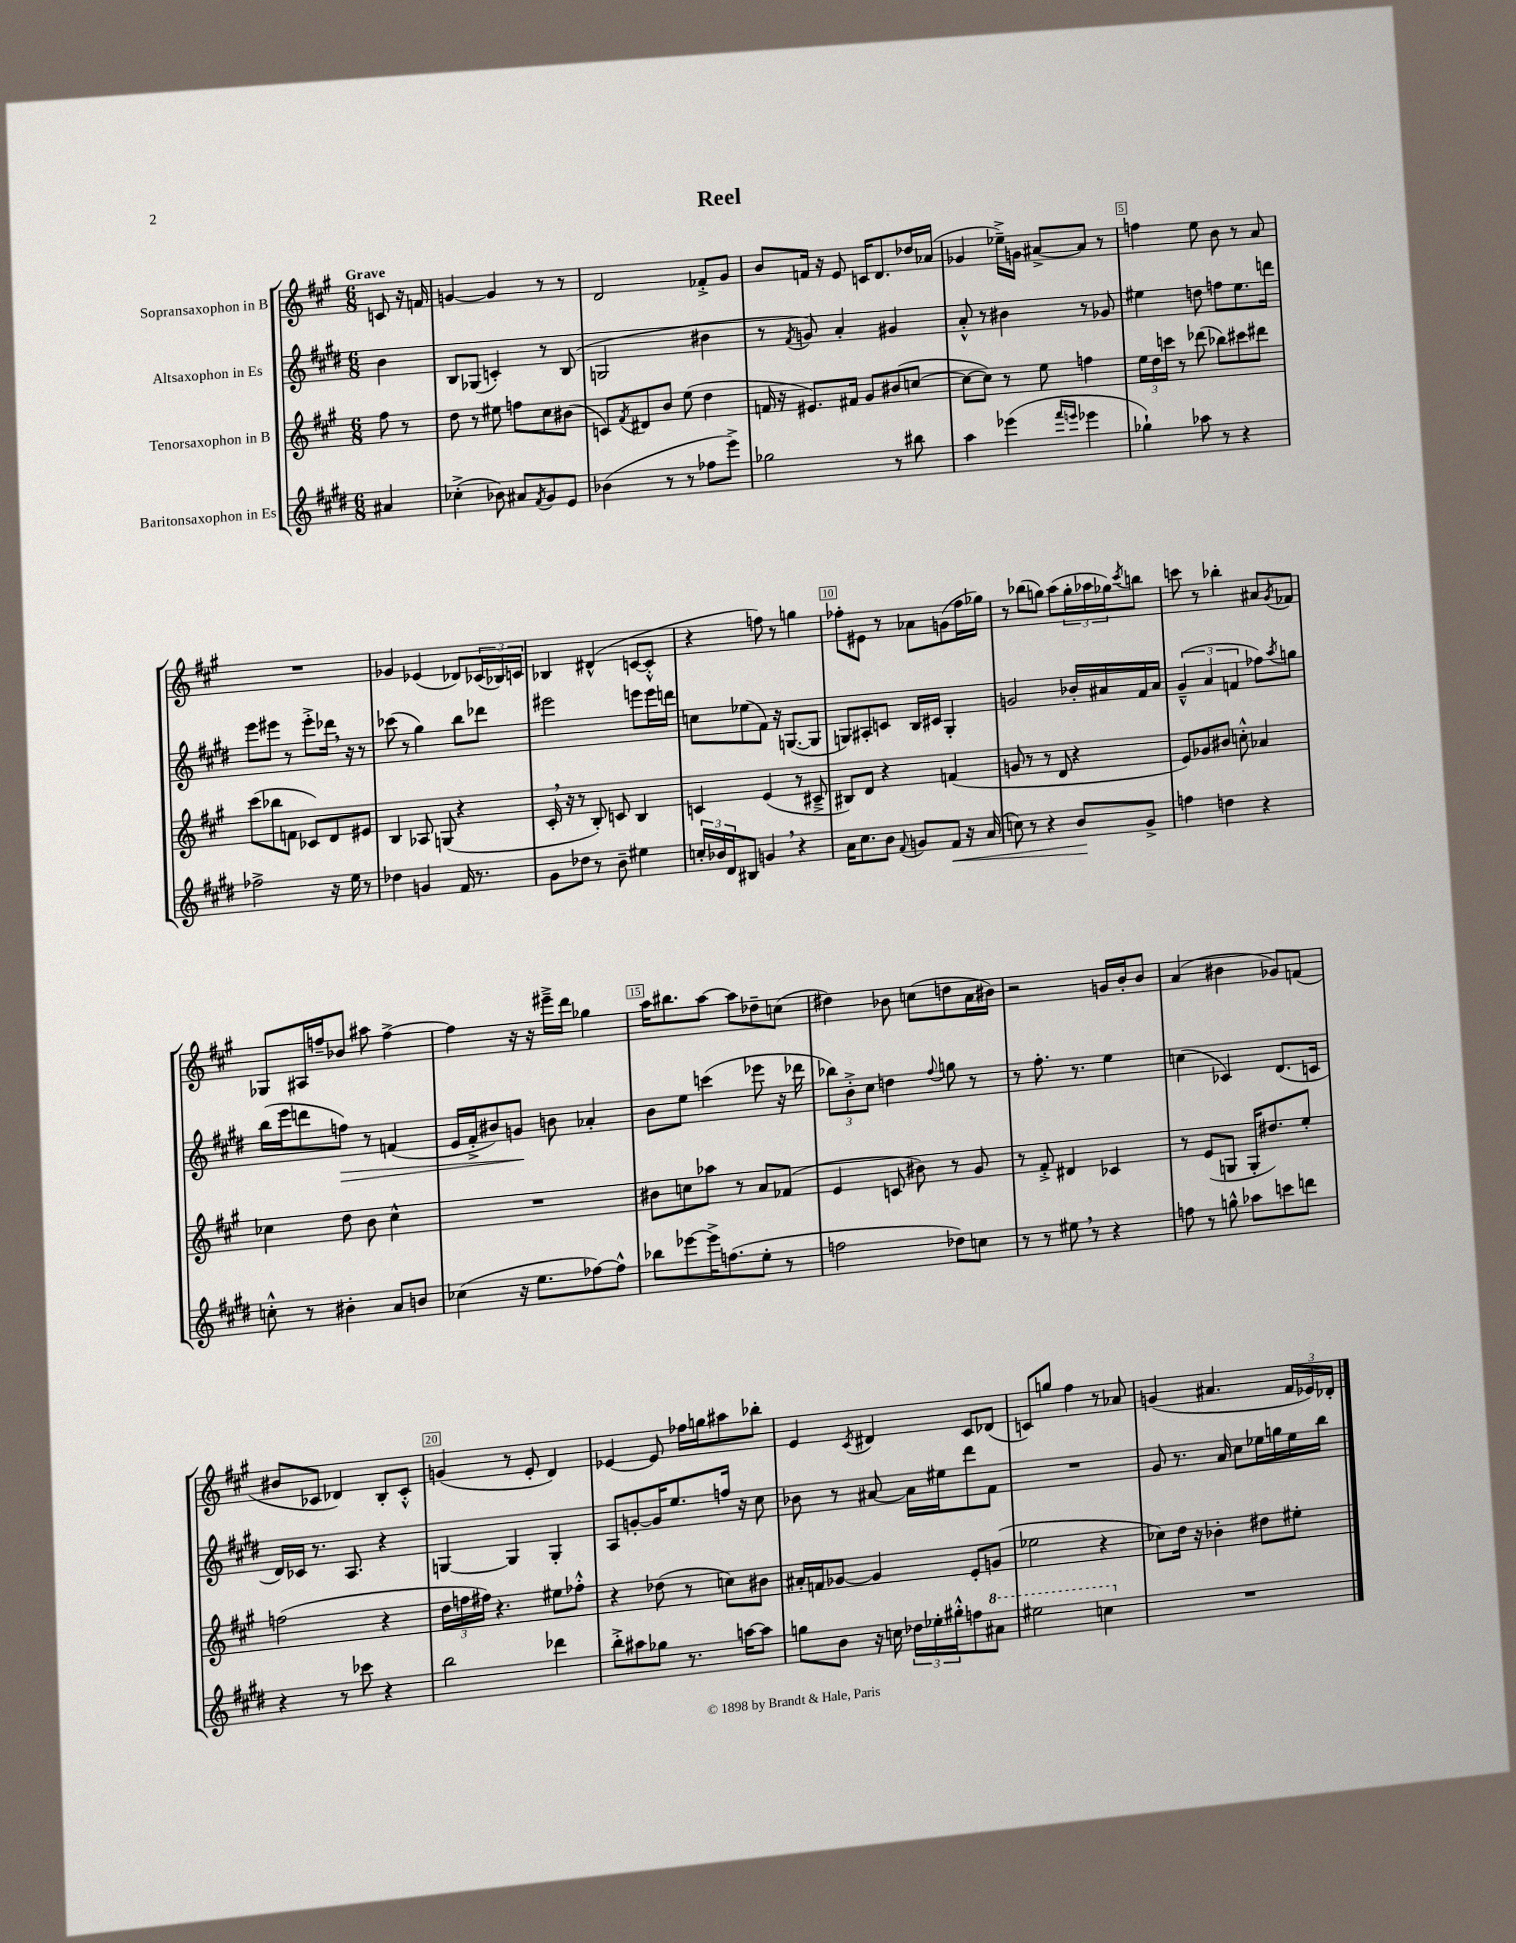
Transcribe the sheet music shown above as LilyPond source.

\header { title = "Reel" }
<<
\new StaffGroup <<
\new Staff = "s0" \with { instrumentName = "Sopransaxophon in B" } {
    \clef treble \key a \major \numericTimeSignature \time 6/8 \partial 4 \tempo "Grave"
    c'8 r16 f'16 |
    g'4~ g'4 r8 r8 |
    d'2 fes'8-.-> gis'8 |
    b'8 f'16 r16 e'8 c'16 d'8. des''16 aes'16( |
    ges'4 ees''16--->) g'16 ais'8~-> ais'8 r8 |
    f''4 e''8 b'8 r8 a'8 |
    R2. |
    ges'4 ees'4( des'8) \tuplet 3/2 { ces'16( bes16) c'16 } |
    bes4 dis'4-^( c'8~ c'8-.-^ |
    r4 f''8) r8 g''4 |
    fes''8-. eis'8 r8 aes'8 g'8( fes''16 ges''16) |
    r8 bes''8( g''8) a''8( \tuplet 3/2 { g''16-. aes''16 ges''16) } \acciaccatura { cis'''8 } b''8 |
    c'''8 r8 bes''4-. ais'8 \acciaccatura { gis'8 } fes'8 |
    ges8 ais16 f''16-- bes'8 ais''8 f''4~-> |
    f''4 r16 r16 eis'''16---> d'''16 ges''4 |
    a''16 bis''8. a''8~ a''8 des''8-- c''8( |
    dis''4) bes'8 c''8( d''8 a'16 bis'16) |
    r2 g'16 b'16-. b'8 |
    a'4( bis'4 ges'8) f'8( |
    bis'8 ces'8 des'4) b8-. ces'8-.-^ |
    g'4( r8 e'8-. d'4) |
    ees'4~ ees'8 fes''16 g''16 ais''8 bes''8-. |
    e'4 \acciaccatura { cis'8 } dis'4 cis'8 des'8( |
    c'8) g''8 fis''4 r8 aes'8 |
    g'4( ais'4. \tuplet 3/2 { fis'16 ees'16) des'16-. } \bar "|." |
}
\new Staff = "s1" \with { instrumentName = "Altsaxophon in Es" } {
    \clef treble \key e \major \numericTimeSignature \time 6/8 \partial 4
    b'4 |
    b8 ges8( c'4-.) r8 b8( |
    g2 bis'4 |
    r8 \acciaccatura { fis'8 } g'8) a'4-. gis'4 |
    a'8-.-^ r8 bis'4 r8 ges'8 |
    eis''4 d''8 f''8 eis''8. d'''16 |
    e'''8 eis'''8 r8 eis'''8-.-> des'''16 \breathe r16 r8 |
    ces'''8( r8 gis''4) b''8 des'''8 |
    eis'''2 e'''8 e'''16 d'''16 |
    c''8 ees''8( fis'8) r16 g8.~( g8 |
    g8) ais8-. c'8 b16 cis'16 g4-. |
    g'2 bes'16-. ais'16 fis'16 ais'16 |
    \tuplet 3/2 { gis'4---^( a'4 f'4 } fes''8) \acciaccatura { a''8 } g''8 |
    b''16( e'''16 d'''8 f''8\>) r8 f'4( |
    e'16 fis'16-.-> bis'8) g'8\! b'8 aes'4-. |
    b'8 e''8 c'''4( ees'''8 r16 des'''16 |
    \tuplet 3/2 { bes''8) b'8-.-> cis''8 } d''4 \appoggiatura { fis''8 } g''8 r8 |
    r8 fis''8.-. r8. e''4 |
    c''4( ces'4) dis'8.( c'16 |
    dis'16) ces'16 r8. a8. r4 |
    g4~ g4 g4-. |
    a8 g'8~-. g'16 e''8. f''16 r16 cis''8 |
    bes'8 r8 ais'8~ ais'16 eis''16 dis'''8 fis'8 |
    R2. |
    gis'8 r8. a'16 cis''8 ees''16 g''16 ees''16 b''16 \bar "|." |
}
\new Staff = "s2" \with { instrumentName = "Tenorsaxophon in B" } {
    \clef treble \key a \major \numericTimeSignature \time 6/8 \partial 4
    fis''8 r8 |
    d''8 r8 eis''8 f''8 cis''8 bis'8( |
    c'8) \acciaccatura { fis'8 } dis'8 b'8 e''8( d''4 |
    f'16 r16 eis'8.) fis'16 gis'8 bis'8( c''8~ |
    c''8~ c''8) r8 e''8 f''4 |
    \tuplet 3/2 { e''16 d''16 c'''16 } r8 des'''8( bes''8) cis'''8 dis'''8 |
    cis'''8( bes''8 f'8 ces'8) d'8 eis'8 |
    b4 aes8 g8( r4 |
    cis'16-. \breathe r16 r8 b8-.) c'8 b4 |
    c'4 e'4( r8 cis'8---> |
    bis8) d'8 r4 f'4( |
    g'8 r8 r8 d'8 r4 |
    e'8) ges'8 bis'8 c''8-.-^ aes'4 |
    ces''4 d''8 b'8 ces''4-^ |
    R2. |
    bis'8 c''8 aes''8 r8 a'8 fes'8( |
    e'4 c'8 bis'8) r8 gis'8 |
    r8 fis'8-.-> dis'4 ces'4 |
    r8 e'8( g8 g16-. dis''8.) e''8-. |
    f''2( r4 |
    \tuplet 3/2 { d''16 f''16 fis''16) } r4. eis''8 fes''8-.-^ |
    r4 des''8( r8 c''8) bis'8 |
    ais'16-. f'16 ges'8~ ges'4 e'8-. g'8( |
    ees''2 r4 |
    ces''8) d''16 r16 bes'4-. dis''8 eis''8-. \bar "|." |
}
\new Staff = "s3" \with { instrumentName = "Baritonsaxophon in Es" } {
    \clef treble \key e \major \numericTimeSignature \time 6/8 \partial 4
    ais'4 |
    ces''4-.->( bes'8) ais'8 \acciaccatura { fis'8 } gis'8 e'8 |
    bes'4( r8 r8 fes''8 e'''8->) |
    ges''2 r8 bis''8 |
    a''4 ees'''4( \grace { fis'''16 e'''16 } ees'''4 |
    ges''4-!) aes''8 r8 r4 |
    fes''2-> r16 e''16 r8 |
    des''4 g'4 fis'16 r8. |
    gis'8 des''8 r8 b'8-- eis''4 |
    \tuplet 3/2 { c''16-. bes'16 dis'16 } bis8 g'4 \breathe r4 |
    a'16 cis''8. b'8 \appoggiatura { fis'8 } g'8 fis'8\< r16 a'16( |
    c''8) r8 r4 b'8\! gis'8-> |
    f''4 d''4 r4 |
    c''8-.-^ r8 bis'4-. a'8 b'8 |
    ces''4( r16 e''8. fes''8~) fes''8-^ |
    bes''8 ees'''8~ ees'''16-> f''8.( e''8-. r8 |
    f''2 des''8) c''8 |
    r8 r8 eis''8 \breathe r8 r4 |
    f''8 r8 g''8-^ aes''8 c'''8 d'''8 |
    r4 r8 ces'''8 r4 |
    b''2 des'''4 |
    b''8-.-> ais''8 ges''8 r8. a''16~ a''8 |
    g''8 b'8 r16 c''16 \tuplet 3/2 { des''16 ees''16-. gis''16-.-^ } f''8 \ottava #1 ais''8 |
    eis'''2 c'''4 \ottava #0 |
    R2. \bar "|." |
}
>>
>>
\layout { \context { \Score \override BarNumber.break-visibility = ##(#f #t #t) barNumberVisibility = #(every-nth-bar-number-visible 5) \override BarNumber.stencil = #(make-stencil-boxer 0.1 0.3 ly:text-interface::print) } }
